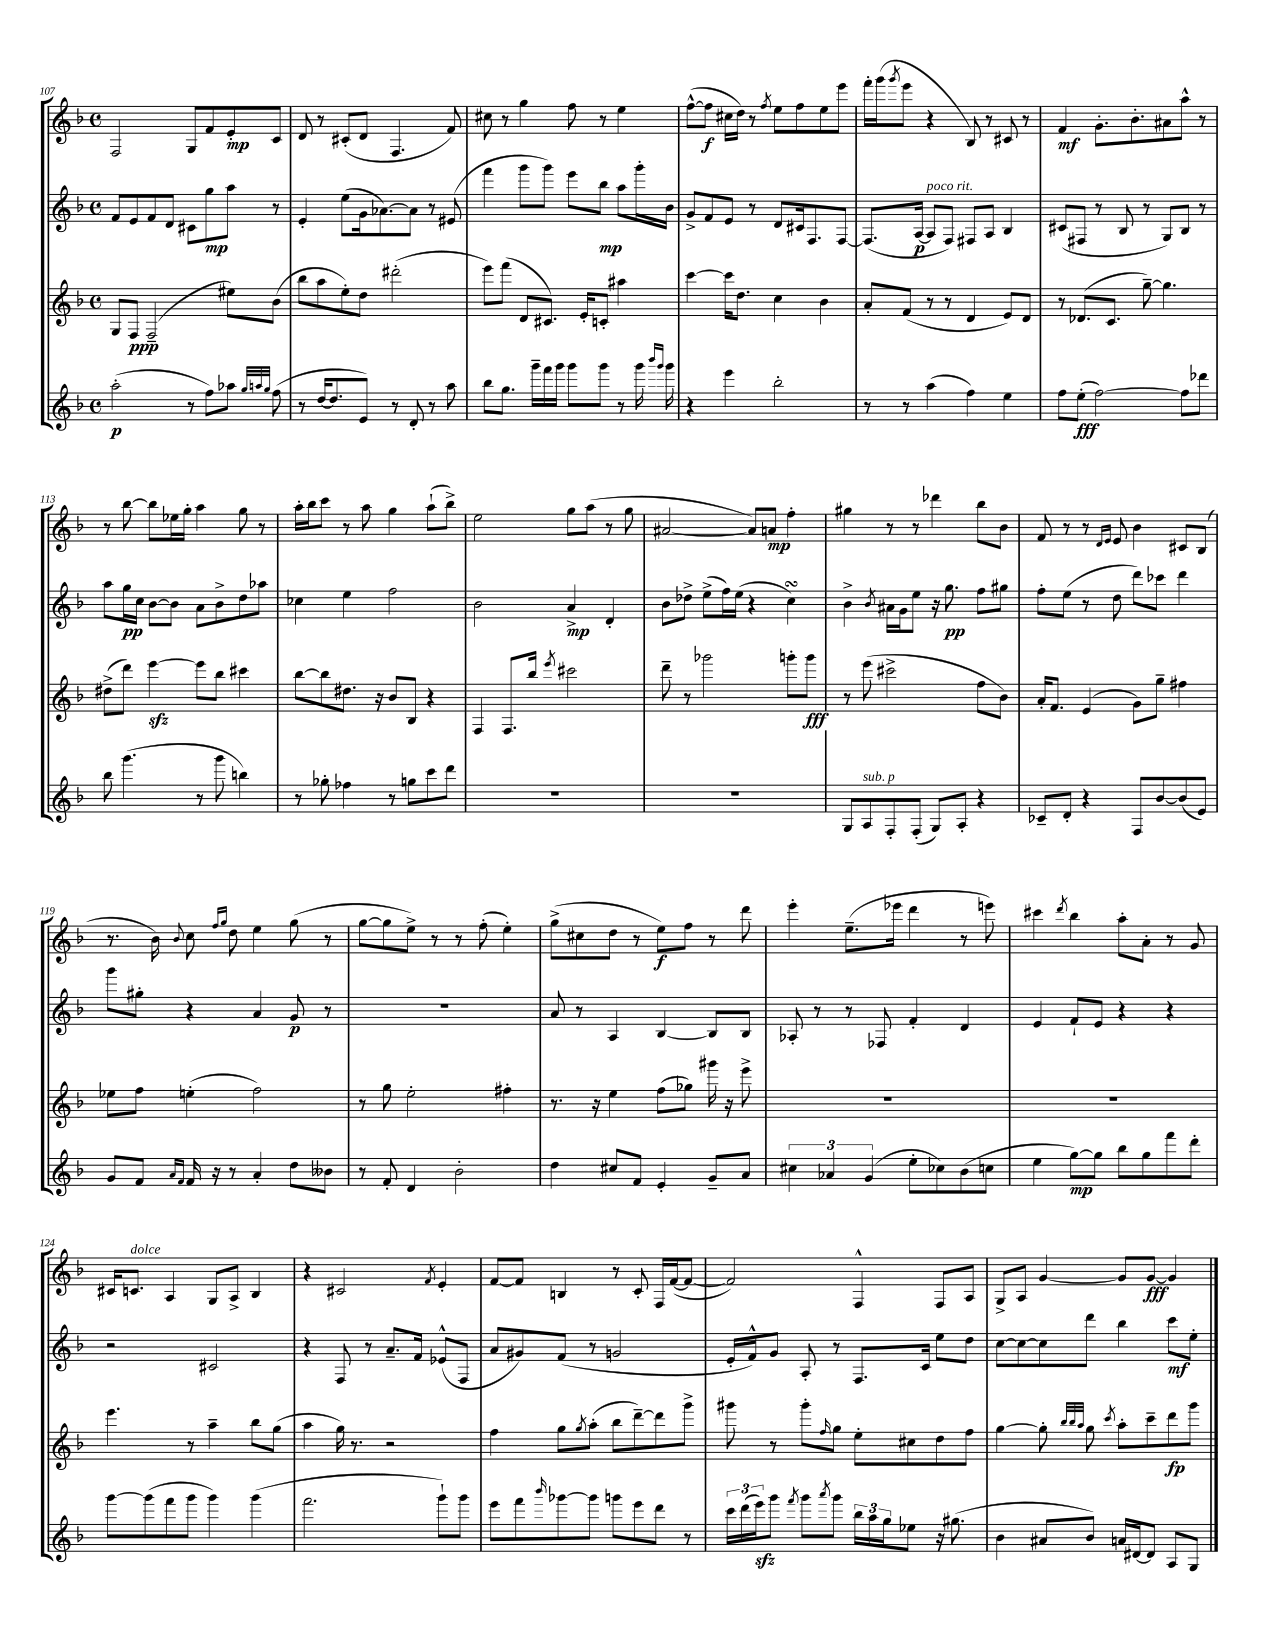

**kern	**kern	**kern	**kern
*staff4	*staff3	*staff2	*staff1
*clefG2	*clefG2	*clefG2	*clefG2
*k[b-]	*k[b-]	*k[b-]	*k[b-]
*M4/4	*M4/4	*M4/4	*M4/4
*met(c)	*met(c)	*met(c)	*met(c)
(2aa'\	8G/L	8f/L	2F/
.	8F/J	8e/	.
.	(2F~/	8f/	.
.	.	8d/J	.
8r	.	8c#\L	8G/L
8ff\L)	.	8gg\	8f/
8aa-\J	8ee#\L)	8aa\J	8e'/
32qqgg/LLL	.	.	.
32qqaa/	.	.	.
32qqgg/JJJ	.	.	.
(8ff\	(8b-\J	8r	8c/J
=	=	=	=
8r	8bb-\L	4e'/	8d/
[16dd/LK	8aa\	.	8r
8.dd/]	.	.	.
.	8ee'\)	(8ee\L	(8c#'/L
8e/J)	8dd\J	16g\k	8d/J
.	.	[8.a-\)	.
8r	(2ddd#'\	.	4.F/
8d'/	.	8a-\]J	.
8r	.	8r	.
8aa\	.	(8e#/	8f/)
=	=	=	=
8bb-\L	8eee\L)	4fff\	8cc#\
8.gg\J	(8fff\J	.	8r
.	8d/L	8ggg\L	4gg\
16ggg~\LL	.	.	.
16fff\	8.c#/J)	8ggg\J)	.
16ggg\JJ	.	.	.
8ggg\L	.	8eee\L	8ff\
.	16e'/LK	.	.
8ggg\J	8c'/J	8bb-\J	8r
8r	4aa#\	8aa\L	4ee\
16ggg\	.	16ggg'\L	.
16qqbbb-/LL	.	.	.
16qqggg/JJ	.	.	.
16ggg\	.	16b-\JJ	.
=	=	=	=
4r	[4ccc\	8g^/L	([8ff^^\L
.	.	8f/	8ff\]J
4eee\	16ccc\]LK	8e/J	16cc#\LL
.	8.dd\J	.	16dd\JJ)
.	.	8r	8r
.	.	.	8qff/
2bb-'\	4cc\	8d/L	8ee\L
.	.	16c#/k	8ff\
.	.	8.F/	.
.	4b-\	.	8ee\
.	.	[8F/J	8eee\J
=	=	=	=
8r	8a'/L	(8.F/]L	16fff'\LL
.	.	.	(16ggg\J
.	.	.	8qggg/
8r	(8f/J	.	8eee\J
.	.	[16A/Jk	.
(4aa\	8r	8A/]L	4r
.	8r	8F/J)	.
4ff\)	4d/	8F#/L	8B-/)
.	.	8A/J	8r
4ee\	8e/L)	4B-/	8c#/
.	8d/J	.	8r
=	=	=	=
8ff\L	8r	(8c#/L	4f/
(8ee'\J	(8.d-/L	8F#/J	.
[2ff\)	.	8r	8.g'\L
.	8.c/J	.	.
.	.	8B-/	.
.	.	.	8.b-'\
.	[8gg~\)	8r	.
.	4.gg\]	8G/L)	8a#\
8ff\]L	.	8B-/J	8aa^^\J
8ddd-\J	.	8r	8r
=	=	=	=
8bb-\	(8dd#^\L	8aa\L	8r
(4.ggg\	8ddd\J)	16gg\L	[8bb-\
.	.	16cc\JJ	.
.	[4eee\	[8b-\L	8bb-\]L
.	.	8b-\]J	16ee-\L
.	.	.	16gg'\JJ
8r	8eee\]L	8a\L	4aa\
8ggg\	8bb-\J	8b-^\	.
4bb\)	4ccc#\	8dd\	8gg\
.	.	8aa-\J	8r
=	=	=	=
8r	[8bb-\L	4cc-\	16aa'\LL
.	.	.	16bb-\J
8gg-'\	8bb-\]	.	8ccc\J
4ff-\	8.dd#\J	4ee\	8r
.	.	.	8aa\
.	16r	.	.
8r	8b-/L	2ff\	4gg\
8gg\L	8B-/J	.	.
8ccc\	4r	.	(8aa`\L
8ddd\J	.	.	8bb-^\J)
=	=	=	=
1r	4F/	2b-\	2ee\
.	8.F/L	.	.
.	16bb-/Jk	.	.
.	8qeee/	.	.
.	2ccc#\	4a^/	8gg\L
.	.	.	(8aa\J
.	.	4d'/	8r
.	.	.	8gg\
=	=	=	=
1r	8ddd~\	8b-\L	[2a#/
.	8r	8dd-^\J	.
.	2ggg-\	(8ee^\L	.
.	.	16ff\L)	.
.	.	(16ee\JJ	.
.	.	4r	8a#/]L)
.	.	.	8a/J
.	8ggg'\L	4cc\)	4ff'\
.	8ggg\J	.	.
=	=	=	=
8G/L	8r	4b-^\	4gg#\
8A/	(8eee\	.	.
.	.	8qb-/	.
8F'/	2ccc#^\	16a#\LL	8r
.	.	16g\J	.
(8F'/J	.	8ee\J	8r
8G/L)	.	16r	4ddd-\
.	.	8.gg\	.
8A'/J	.	.	.
4r	8ff\L	8ff\L	8bb-\L
.	8b-\J)	8gg#\J	8b-\J
=	=	=	=
8c-~/L	16a'/LK	8ff'\L	8f/
.	8.f/J	.	.
8d'/J	.	(8ee\J	8r
4r	(4e/	8r	8r
.	.	.	16qqd/LL
.	.	.	16qqe/JJ
.	.	8dd\	8e/
8F/L	8g\L)	8ddd\L)	4b-\
[8b-/	8gg~\J	8ccc-\J	.
(8b-/]	4ff#\	4ddd\	8c#/L
8e/J)	.	.	(8B-/J
=	=	=	=
8g/L	8ee-\L	8ggg\L	8.r
8f/J	8ff\J	8gg#'\J	.
.	.	.	16b-\)
16qqa/LL	.	.	.
16qqf/JJ	.	.	8qqb-/
16f/	(4ee'\	4r	8cc\
16r	.	.	.
.	.	.	16qqff/LL
.	.	.	16qqgg/JJ
8r	.	.	8dd\
4a'/	2ff\)	4a/	4ee\
8dd\L	.	8g/	(8gg\
8b--\J	.	8r	8r
=	=	=	=
8r	8r	1r	[8gg\L
8f'/	8gg\	.	8gg\]
4d/	2ee'\	.	8ee^\J)
.	.	.	8r
2b-'\	.	.	8r
.	.	.	(8ff'\
.	4ff#'\	.	4ee'\)
=	=	=	=
4dd\	8.r	8a/	(8gg^\L
.	.	8r	8cc#\
.	16r	.	.
8cc#/L	4ee\	4A/	8dd\J
8f/J	.	.	8r
4e'/	(8ff\L	[4B-/	8ee\L)
.	8gg-\J)	.	8ff\J
8g~/L	16ggg#\	8B-/]L	8r
.	16r	.	.
8a/J	8eee^\	8B-/J	8ddd\
=	=	=	=
6cc#\	1r	8A-'/	4eee'\
.	.	8r	.
6a-/	.	.	.
.	.	8r	(8.ee~\L
(6g/	.	.	.
.	.	8F-/	.
.	.	.	16eee-\Jk
8ee'\L	.	4f'/	4ddd\
8cc-\)	.	.	.
(8b-\	.	4d/	8r
8cc\J	.	.	8eee\)
=	=	=	=
4ee\	1r	4e/	4ccc#\
.	.	.	8qddd/
[8gg\L)	.	8f`/L	4bb-\
8gg\]J	.	8e/J	.
8bb-\L	.	4r	8aa'\L
8gg\	.	.	8a'\J
8fff\	.	4r	8r
8ddd'\J	.	.	8g/
=	=	=	=
[8ggg\L	4.eee\	2r	16c#/LK
.	.	.	8.c/J
(8ggg\]	.	.	.
8fff\	.	.	4A/
8ggg\J	8r	.	.
4ggg\)	4aa~\	2c#/	8G/L
.	.	.	8A^/J
(4ggg\	8bb-\L	.	4B-/
.	(8gg\J	.	.
=	=	=	=
2.fff\	4aa\	4r	4r
.	16gg\)	8F/	2c#/
.	8.r	.	.
.	.	8r	.
.	2r	8.a~/L	.
.	.	16f/Jk	.
.	.	.	8qf/
8ggg`\L)	.	(8e-^^/L	4e'/
8ggg\J	.	8F/J	.
=	=	=	=
8eee\L	4ff\	8a/L	[8f/L
8fff\	.	8g#/)	8f/]J
16qqbbb-/	.	.	.
[8ggg-\	8gg\L	(8f/J	4B/
.	8qgg/	.	.
8ggg-\]J	(8aa'\J	8r	.
8ggg\L	8bb-\L	2g/	8r
8eee\	[8ddd~\)	.	8c'/
8ddd\J	8ddd\]	.	16F/LL
.	.	.	([16f/J
8r	8ggg^\J	.	8f/_J
=	=	=	=
24ccc\LL	8ggg#\	16e'/LL	2f/])
(24ddd\	.	.	.
.	.	16f^^/J)	.
24eee\J)	.	.	.
8ggg\J	8r	8g/J	.
8qfff/	.	.	.
8ggg\L	8ggg#'\L	8A'/	.
8qaaa/	16qqff/	.	.
8ggg\J	8gg\J	8r	.
24bb-\LL	8ee'\L	8.F/L	4F^^/
24aa\	.	.	.
24gg\J	.	.	.
8ee-\J	8cc#\	.	.
.	.	16c/Jk	.
16r	8dd\	8ee\L	8F/L
(8.gg#\	.	.	.
.	8ff\J	8dd\J	8A/J
=	=	=	=
4b-\	[4gg\	[8cc\L	8G^/L
.	.	8cc\_	8A/J
8a#/L	8gg'\]	8cc\]	[4g/
.	32qqbb-/LLL	.	.
.	32qqbb-/	.	.
.	32qqaa/JJJ	.	.
8b-/J)	8gg\	8ddd\J	.
.	8qccc/	.	.
16a/LL	8aa'\L	4bb-\	8g/]L
[16d#/J	.	.	.
8d#/]J	8ccc~\	.	[8g/J
8A/L	8ddd\	8ccc\L	4g/]
8G/J	8ggg\J	8ee'\J	.
==	==	==	==
*-	*-	*-	*-
